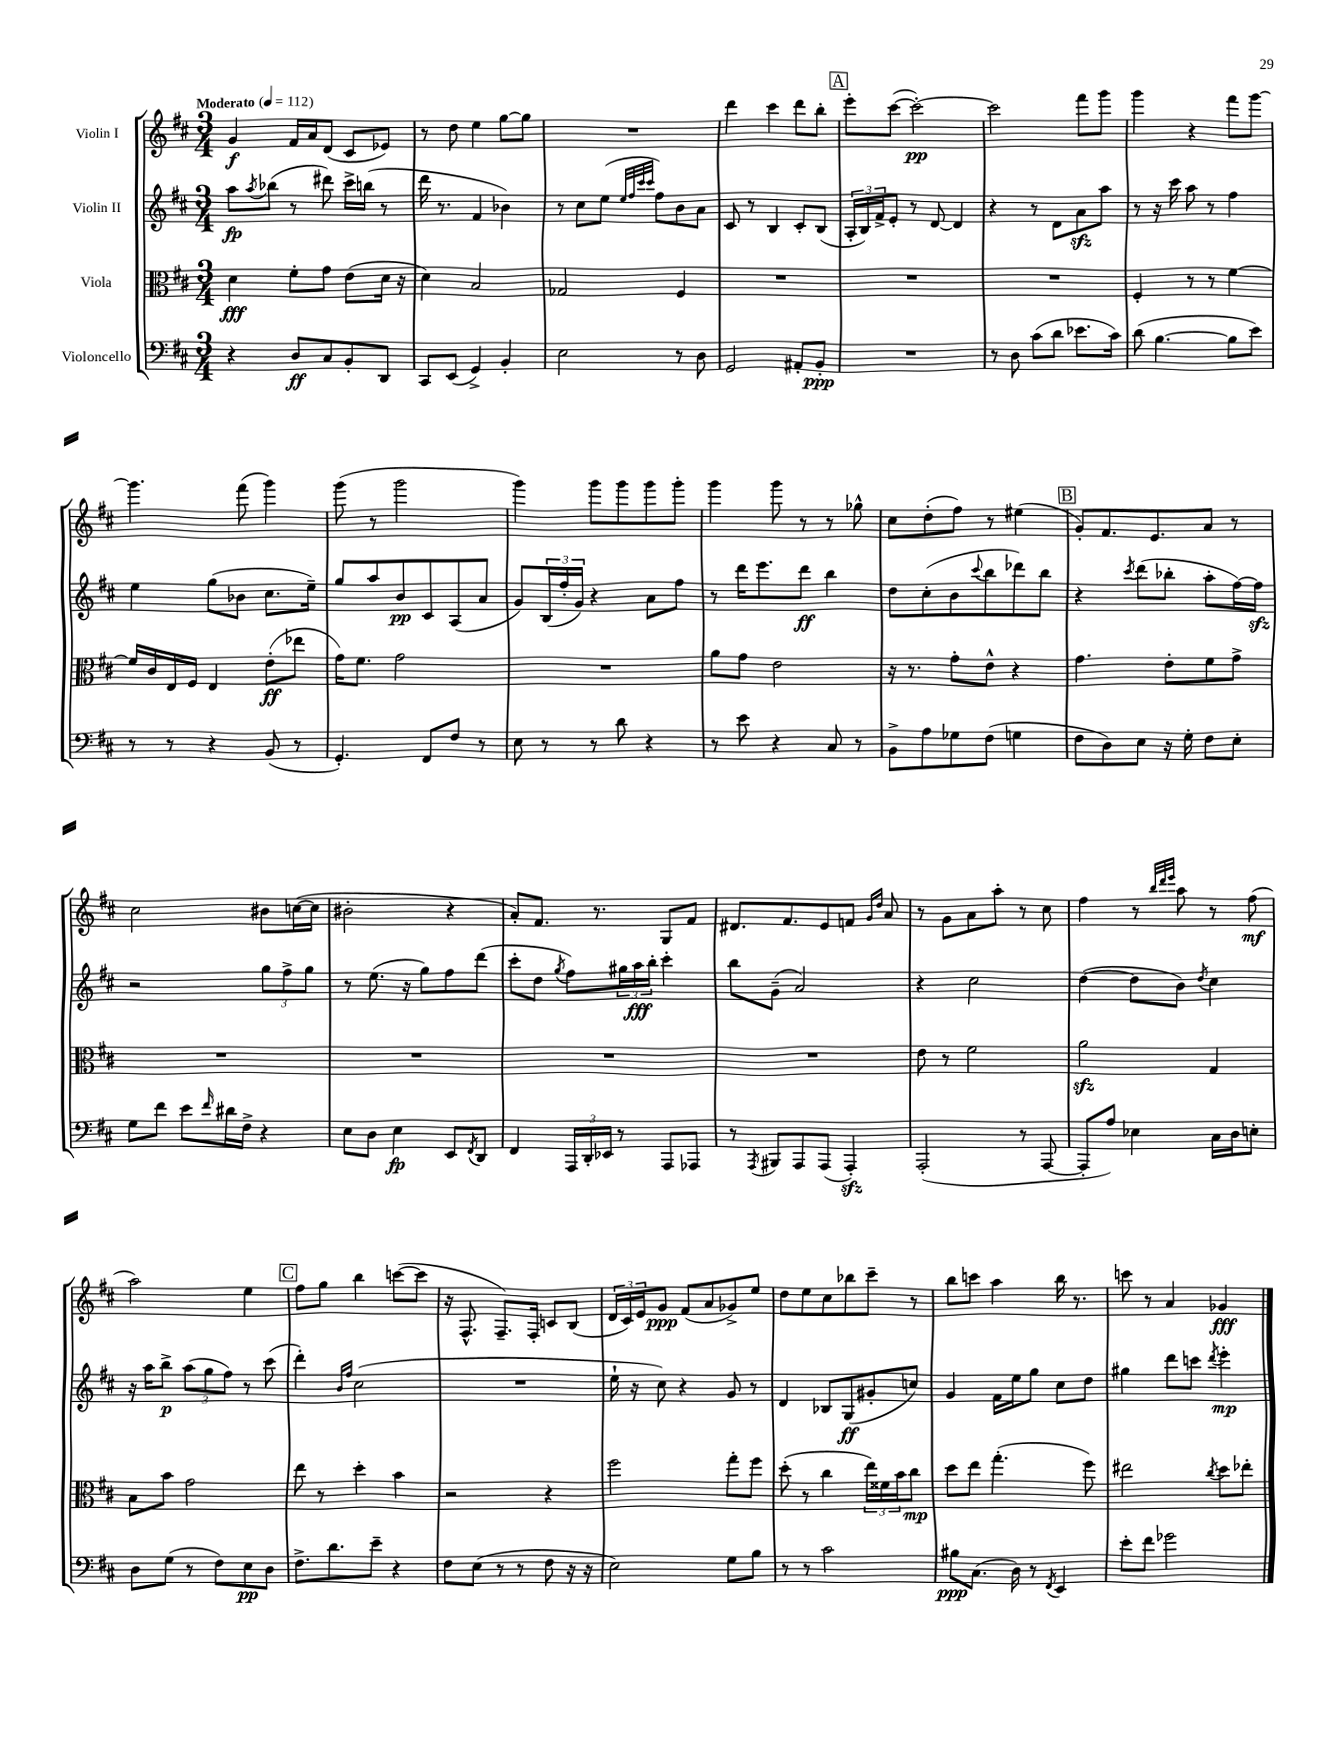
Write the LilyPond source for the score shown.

<<
\new StaffGroup <<
\new Staff = "s0" \with { instrumentName = "Violin I" } {
    \clef treble \key d \major \numericTimeSignature \time 3/4 \tempo "Moderato" 4 = 112
    g'4\f fis'16 a'16 d'8( cis'8 ees'8) |
    r8 d''8 e''4 g''8~ g''8 |
    R2. |
    d'''4 cis'''4 d'''8 b''8-. |
    \mark \markup { \box "A" } e'''8-. cis'''8~( cis'''2~-.\pp) |
    cis'''2 fis'''8 g'''8 |
    g'''4 r4 fis'''8 g'''8~ |
    g'''4. fis'''8( g'''4) |
    g'''8( r8 g'''2 |
    g'''4) g'''8 g'''8 g'''8 g'''8-. |
    g'''4 g'''8 r8 r8 ges''8-^ |
    cis''8 d''8-.( fis''8) r8 eis''4( |
    \mark \markup { \box "B" } g'8-.) fis'8. e'8. a'8 r8 |
    cis''2 bis'8 c''16~( c''16 |
    bis'2-. r4 |
    a'8-.) fis'8. r8. g8 fis'8 |
    dis'8. fis'8. e'8 f'8 \grace { g'16 d''16 } a'8 |
    r8 g'8 a'8 a''8-. r8 cis''8 |
    fis''4 r8 \grace { b''32 d'''32 e'''32 } a''8 r8 fis''8\mf( |
    a''2) e''4 |
    \mark \markup { \box "C" } fis''8 g''8 b''4 c'''8~( c'''8 |
    r16 fis8.-^ fis8.--) fis16-. c'8 b8( |
    \tuplet 3/2 { d'16 cis'16) e'16 } g'8\ppp fis'8( a'8 ges'8->) e''8 |
    d''8 e''8 cis''8 bes''8 cis'''8-- r8 |
    b''8 c'''8 a''4 b''16 r8. |
    c'''8 r8 a'4 ges'4\fff \bar "|." |
}
\new Staff = "s1" \with { instrumentName = "Violin II" } {
    \clef treble \key d \major \numericTimeSignature \time 3/4
    a''8\fp \acciaccatura { a''8 } bes''8( r8 dis'''8) cis'''16-> b''16( r8 |
    d'''16 r8. fis'4 bes'4) |
    r8 cis''8 e''8( \grace { e''32 fis''32 cis'''32 cis'''32 } fis''8) b'8 a'8 |
    cis'8 r8 b4 cis'8-. b8( |
    \mark \markup { \box "A" } \tuplet 3/2 { a16-. b16) fis'16-> } e'8-. r8 d'8~ d'4 |
    r4 r8 d'8 a'8\sfz a''8 |
    r8 r16 cis'''16 a''8 r8 fis''4 |
    e''4 g''8( bes'8 cis''8. e''16--) |
    g''8 a''8 b'8\pp cis'8 a8( a'8 |
    g'8) \tuplet 3/2 { b16( fis''16-. g'16) } r4 a'8 fis''8 |
    r8 d'''16 e'''8. d'''8\ff b''4 |
    d''8 cis''8-.( b'8 \appoggiatura { cis'''8 } b''8 des'''8) b''8 |
    \mark \markup { \box "B" } r4 \acciaccatura { cis'''8 } d'''8( bes''8-. a''8-. fis''16~) fis''16\sfz |
    r2 \tuplet 3/2 { g''8 fis''8-> g''8 } |
    r8 e''8.( r16 g''8) fis''8 d'''8( |
    cis'''8-. d''8 \acciaccatura { g''8 } fis''8) \tuplet 3/2 { gis''16 a''16\fff b''16-. } cis'''4-. |
    b''8 g'8--( a'2) |
    r4 cis''2 |
    d''4~( d''8 b'8) \acciaccatura { d''8 } cis''4 |
    r16 a''16 b''8->\p \tuplet 3/2 { a''8( g''8 fis''8) } r8 cis'''8( |
    \mark \markup { \box "C" } d'''4-.) \grace { b'16 fis''16 } cis''2( |
    R2. |
    e''16-! r16 cis''8) r4 g'8 r8 |
    d'4 bes8 g8\ff( gis'8-. c''8) |
    g'4 fis'16 e''16 g''8 cis''8 d''8 |
    gis''4 d'''8 c'''8 \acciaccatura { d'''8 } e'''4-.\mp \bar "|." |
}
\new Staff = "s2" \with { instrumentName = "Viola" } {
    \clef alto \key d \major \numericTimeSignature \time 3/4
    d'4\fff fis'8-. g'8 e'8( d'16 r16 |
    d'4) b2 |
    ges2 fis4 |
    R2. |
    \mark \markup { \box "A" } R2. |
    R2. |
    fis4-. r8 r8 fis'4~ |
    fis'16 cis'16 e16 fis16 e4 e'8-.\ff( ees''8 |
    g'16) fis'8. g'2 |
    R2. |
    a'8 g'8 e'2 |
    r16 r8. g'8-. e'8-^ r4 |
    \mark \markup { \box "B" } g'4. e'8-. fis'8 g'8-> |
    R2. |
    R2. |
    R2. |
    R2. |
    e'8 r8 fis'2 |
    a'2\sfz g4 |
    b8 b'8 g'2 |
    \mark \markup { \box "C" } e''8 r8 d''4-. b'4 |
    r2 r4 |
    fis''2 g''8-. fis''8 |
    d''8-.( r8 cis''4 \tuplet 3/2 { e''16) fisis'16 b'16 } cis''8\mp |
    d''8 e''8 g''4.-.( fis''8) |
    eis''2 \acciaccatura { cis''8 } d''8 ees''8-. \bar "|." |
}
\new Staff = "s3" \with { instrumentName = "Violoncello" } {
    \clef bass \key d \major \numericTimeSignature \time 3/4
    r4 d8\ff cis8 b,8-. d,8 |
    cis,8 e,8( g,4->) b,4-. |
    e2 r8 d8 |
    g,2 ais,8-. b,8-.\ppp |
    \mark \markup { \box "A" } R2. |
    r8 d8 cis'8( d'8 ees'8. cis'16) |
    d'8( b4.~ b8 e'8) |
    r8 r8 r4 b,8( r8 |
    g,4.-.) fis,8 fis8 r8 |
    e8 r8 r8 d'8 r4 |
    r8 e'8 r4 cis8 r8 |
    b,8-> a8 ges8 fis8( g4 |
    \mark \markup { \box "B" } fis8 d8) e8 r16 g16-. fis8 e8-. |
    g8 fis'8 e'8 \grace { fis'16 } dis'16 fis16-> r4 |
    e8 d8 e4\fp e,8 \acciaccatura { fis,8 } d,8 |
    fis,4 \tuplet 3/2 { a,,16 d,16-. ees,16 } r8 a,,8 aes,,8 |
    r8 \acciaccatura { a,,8 } bis,,8 a,,8 a,,8( a,,4-.\sfz) |
    a,,2-.( r8 a,,8~ |
    a,,8-. a8) ees4 cis16 d16 e8-. |
    d8 g8( r8 fis8) e8\pp d8 |
    \mark \markup { \box "C" } fis8.-> d'8. e'8-- r4 |
    fis8 e8( r8 r8 fis8 r16 r16 |
    e2) g8 b8 |
    r8 r8 cis'2 |
    bis8\ppp cis8.( d16) r8 \acciaccatura { fis,8 } e,4 |
    e'8-. fis'8 ges'2 \bar "|." |
}
>>
>>
\layout { \context { \Score \remove "Bar_number_engraver" } }
